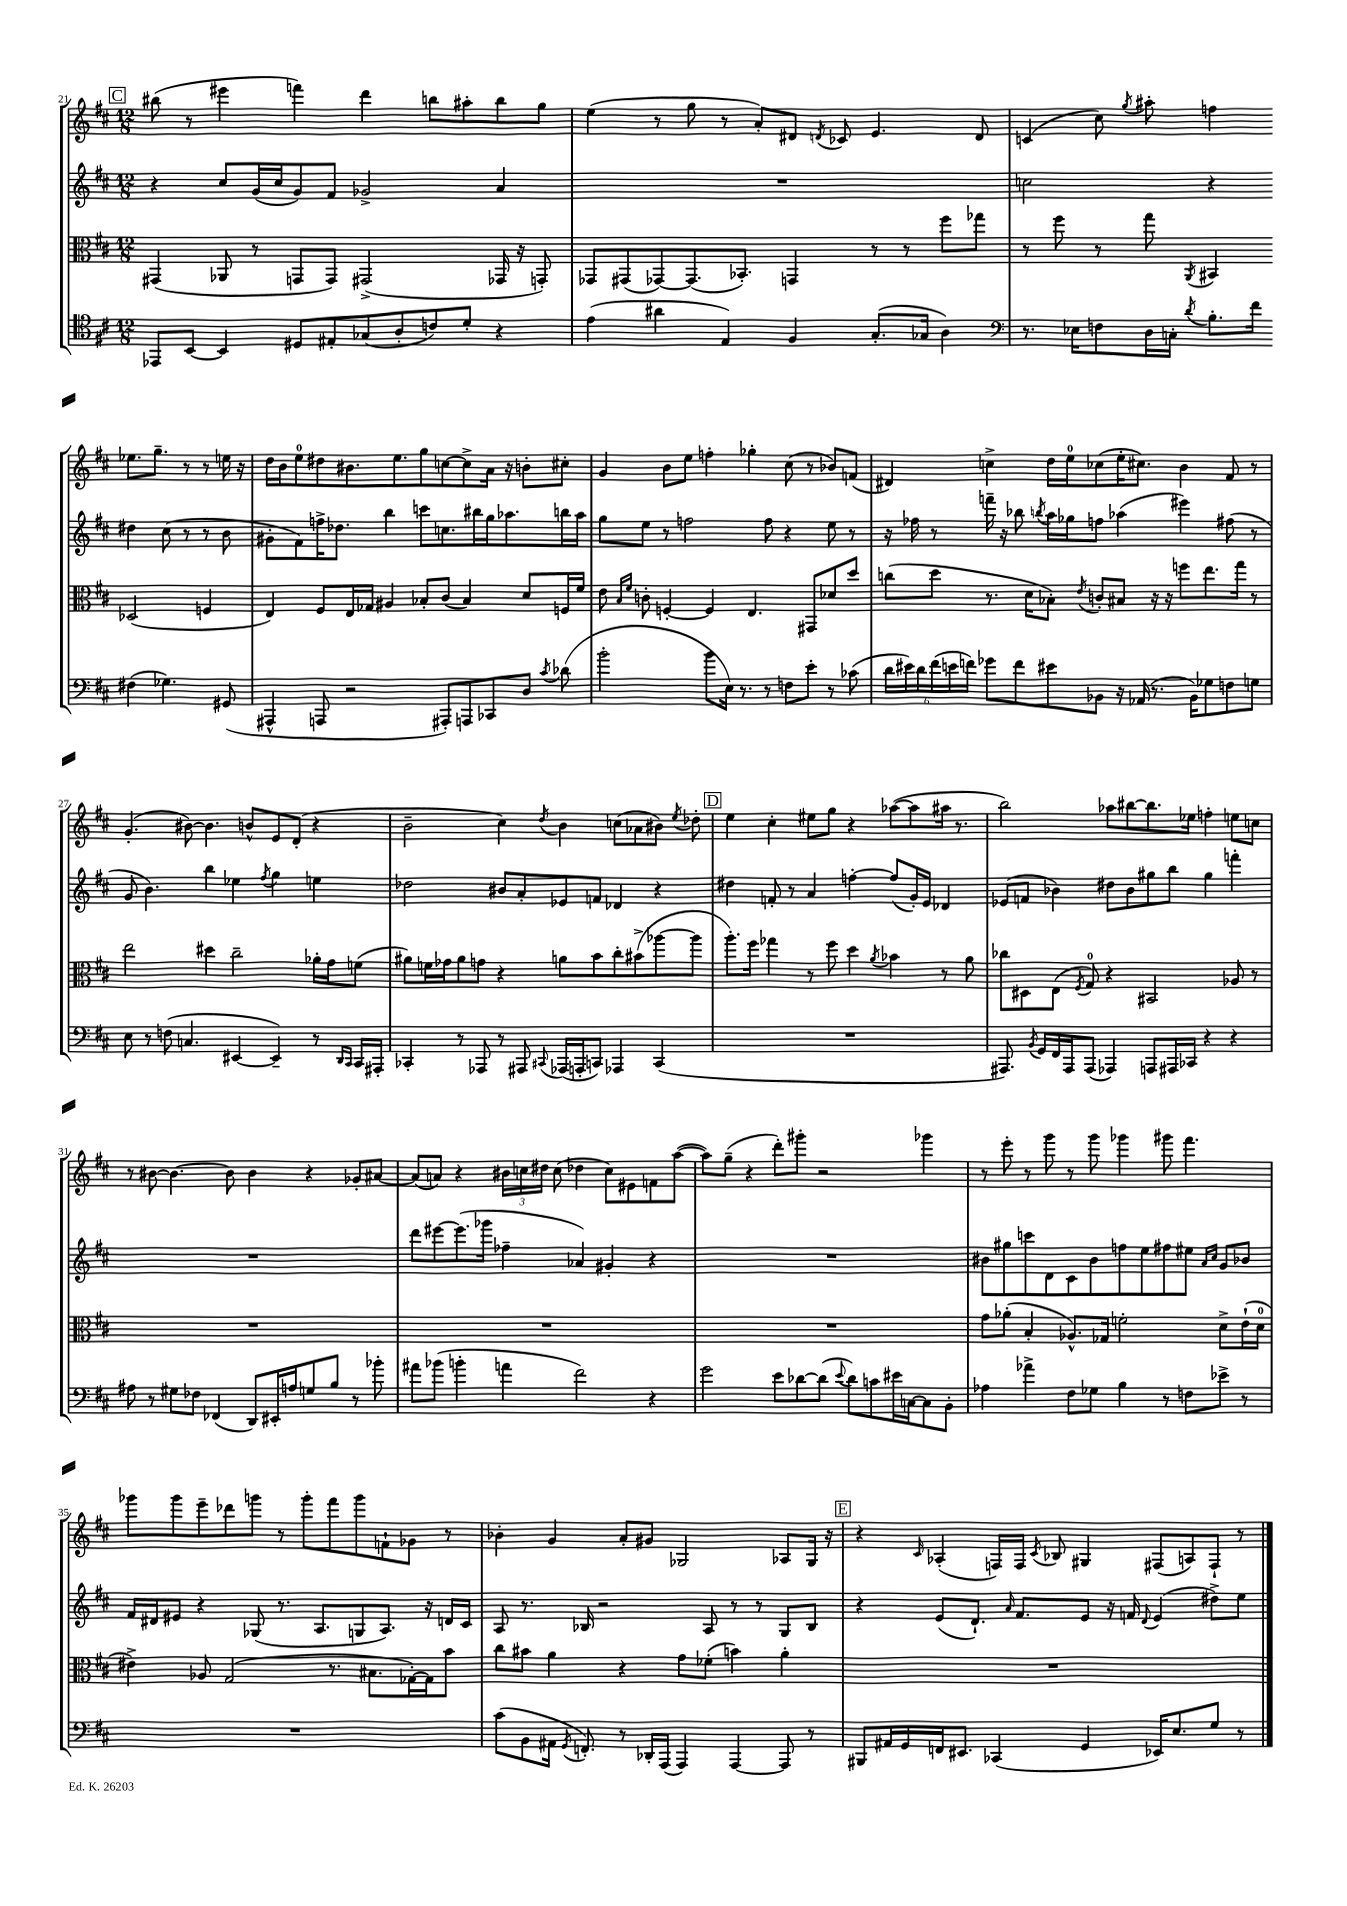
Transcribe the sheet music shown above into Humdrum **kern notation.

**kern	**kern	**kern	**kern
*staff4	*staff3	*staff2	*staff1
*clefC4	*clefC3	*clefG2	*clefG2
*k[f#c#]	*k[f#c#]	*k[f#c#]	*k[f#c#]
*M12/8	*M12/8	*M12/8	*M12/8
8EE-	(4GG#	4r	(8bb#
[8BB	.	.	8r
4BB]	8AA-	8cc#	4eee#
.	8r	(16g	.
.	.	16cc#	.
8D#	8GG	8g)	4fff)
8E#'	8GG)	8f#	.
(8G-	(2GG#^	2g-^	4ddd
8A'	.	.	.
8c)	.	.	8bb
8d'	.	.	8aa#'
4r	16GG-	4a	8bb
.	16r	.	.
.	8GG')	.	8gg
=	=	=	=
(4e	8GG-	1.r	(4ee
.	(8GG#	.	.
4a#	[8GG-)	.	8r
.	(8.GG-]	.	8gg
4E)	.	.	8r
.	8.BB-')	.	.
.	.	.	8a')
4F#	4GG	.	8d#
.	.	.	8qd
.	.	.	8c-
(8.G'	8r	.	4.e
.	8r	.	.
16G-	.	.	.
4A)	8ff#	.	.
.	8gg-	.	8d
=	=	=	=
*clefF4	*	*	*
8.r	8r	2cc	(4c
.	8ff#	.	.
16E-	.	.	.
8F	8r	.	8cc#)
.	.	.	8qgg
16D	8gg	.	8aa#'
16C'	.	.	.
8qd	8qAA	.	.
8.B'	4BB#	4r	4ff
16f#	.	.	.
(4F#	(2D-	4dd#	8.ee-
.	.	.	8.gg~
4.G-)	.	(8cc	.
.	.	8r	8r
.	4F	8r	8r
(8GG#	.	8b	16ee
.	.	.	16r
=	=	=	=
4AAA#^^	4E)	8g#'	16dd
.	.	.	16b
.	.	8f#)	8ee
8AAA	8F#	16ff^	8dd#
.	.	8.dd-	.
2r	16E	.	8.b#
.	16G-	.	.
.	4A#	4bb	.
.	.	.	8.ee
.	8B-'	8ccc	8gg
8AAA#')	(8c#	8.cc	[8cc
8AAA	4B-)	.	8cc^]
.	.	16bb#	.
8CC-	.	16gg	16a
.	.	8.aa-	16r
8D	8d	.	8b'
8qc#	.	.	.
(8d-	16F	16bb	8cc#'
.	16f#	16aa-	.
=	=	=	=
2b'	8e	8gg	4g
.	16qqB	.	.
.	16qqf#	.	.
.	8c'	8ee	.
.	[4F'	8r	8b
.	.	2ff	8ee
8b	4F]	.	4ff'
16E)	.	.	.
8.r	.	.	.
.	4.E	.	4gg-'
8r	.	8ff	.
8F	.	4r	(8cc#
8e'	8GG#	.	8r
8r	8d-	8ee	8b-)
(8c-	8dd	8r	(8f
=	=	=	=
24d	(8cc	16r	4d#)
24e#)	.	.	.
.	.	16ff-	.
24d	.	.	.
(24f#	8dd	8r	.
24e	.	.	.
24f)	.	.	.
8g-	8.r	16fff~	4cc^
.	.	16r	.
8f	.	8bb-	.
.	16d	.	.
.	.	8qbb	.
8e#	8B-')	16aa	16dd
.	.	16gg-	16ee
.	8qe	.	.
8BB-	8c'	8ff	(8cc-
16r	8B#	(4aa-	16ee'
(16AA-	.	.	8.cc#)
8.r	16r	.	.
.	16r	.	.
.	8ff	4eee#)	4b
16BB-)	.	.	.
8G-	8.ee	.	.
8F	.	(8ff#	8f#
.	16gg	.	.
8G	8r	8r	8r
=	=	=	=
8E	2ee	8g	(4.g'
8r	.	4.b)	.
(8F	.	.	.
4.C	.	.	[8b#)
.	4dd#	4bb	4.b#]
[4EE#	2cc#~	4ee-	.
.	.	.	8b^^
.	.	8qff#	.
4EE#~])	.	4gg	8e
.	.	.	(8d'
8r	16a-'	4ee	4r
.	16g	.	.
16qqDD	.	.	.
16qqCC#	.	.	.
16CC#	(8f	.	.
16AAA#'	.	.	.
=	=	=	=
4CC-'	8a#)	2dd-	2b~
.	16f	.	.
.	16g-	.	.
8r	8a#	.	.
8AAA-	8g	.	.
8r	4r	8b#	4cc#)
8AAA#	.	8a'	.
8qqCC#	.	.	8qdd
(16AAA-	8a	8e-	4b
16AAA'	.	.	.
8CC)	8b	8f	.
4AAA-	8cc#'	4d-	(8cc
.	(8b#^	.	8a-
(4CC	[8aa-	4r	8b#)
.	.	.	8qee
.	8aa-]	.	8dd-'
=	=	=	=
1.r	8.aa')	4dd#	4ee
.	16ff#	.	.
.	4gg-	8f'	4cc#'
.	.	8r	.
.	8r	4a	8ee#
.	8ff#	.	8gg
.	4dd	[4ff'	4r
.	8qa	.	.
.	4b-	(8ff]	([8aa-
.	.	16g')	8aa-]
.	.	16e	.
.	8r	4d-	16aa#
.	.	.	8.r
.	8a	.	.
=	=	=	=
8.AAA#)	8cc-	(8e-	2bb)
.	8D#	8f	.
8qBB	.	.	.
16GG	.	.	.
16FF#	(8E	4b-)	.
16AAA#	.	.	.
.	8qF#	.	.
(8AAA#	8G)	.	.
4AAA-)	4r	8dd#	8aa-
.	.	8b-	[8bb#
8AAA	2BB#	8gg#	8.bb#]
16AAA#	.	8bb	.
16CC-	.	.	16ee-
4r	.	4gg#	4ff'
4r	8A-	4fff'	8ee
.	8r	.	8cc
=	=	=	=
8A#	1.r	1.r	8r
8r	.	.	[8b#
8G#	.	.	4.b#_
8F-	.	.	.
(4FF-	.	.	.
.	.	.	8b#]
8DD)	.	.	4b#
16EE#'	.	.	.
16A	.	.	.
8G	.	.	4r
8B	.	.	.
8r	.	.	8g-'
8b-'	.	.	[8a#
=	=	=	=
8a#	1.r	8ddd	(8a#]
(8b-	.	[8eee#	8a)
4b'	.	(8.eee#]	4r
.	.	16ggg-	.
4a	.	4ff-~	24b#
.	.	.	24cc
.	.	.	24dd#
.	.	.	(8cc
2f#)	.	4a-)	4dd-
.	.	4g#'	8cc)
.	.	.	8e#
4r	.	4r	8f
.	.	.	([8aa
=	=	=	=
2g	1.r	1.r	8aa])
.	.	.	(8gg~
.	.	.	4r
8e	.	.	8ddd')
[8d-	.	.	8ggg#'
(8d-]	.	.	2r
8qqe	.	.	.
8d-)	.	.	.
8c	.	.	.
16e#	.	.	.
[16C	.	.	.
8C]	.	.	4ggg-
8BB'	.	.	.
=	=	=	=
4A-	8g	8b#	8r
.	(8a-'	8gg#	8eee'
4a-^	4B'	8ccc	8r
.	.	8d	8ggg
8F#	8.A-^^)	8c#	8r
8G-	.	8b#	8ggg
.	16G-	.	.
4B	2f'	8ff	4ggg-
.	.	8ee	.
8r	.	8ff#	8ggg#
8F	.	8ee#	4.fff#
.	.	16qqa	.
.	.	16qqcc#	.
8e-^	8d^	8g	.
8r	(16e`	8b-	.
.	16d	.	.
=	=	=	=
1.r	4e#^)	16f#	8ggg-
.	.	16d#	.
.	.	8e#	8ggg-
.	8A-	4r	8eee~
.	(2G	.	8ddd-
.	.	(8G-	8ggg
.	.	8.r	8r
.	.	.	8ggg'
.	.	8.A	.
.	8.r	.	8fff#
.	.	8G	8ggg
.	8.B#	.	.
.	.	8.A)	8f`
.	[16G-')	.	8g-
.	16G-]	16r	.
.	8b	16d	8r
.	.	16c#	.
=	=	=	=
(8c#	8cc#	8A	4b-'
8BB	8b#	8.r	.
16AA#	4a	.	4g
8qGG	.	.	.
8.FF')	.	16B-	.
.	.	2r	.
8r	4r	.	8a'
16DD-'	.	.	8g#
(16AAA	.	.	.
4AAA)	8g	.	2G-
.	(8f-'	8A	.
[4AAA	4b)	8r	.
.	.	8r	.
8AAA]	4a'	8G	8A-
8r	.	8B-	16G-
.	.	.	16r
=	=	=	=
8BBB#	1.r	4r	4r
16AA#	.	.	.
16GG	.	.	.
.	.	.	16qqc#
16FF	.	(8e	(4A-'
8.EE#	.	.	.
.	.	8.d`)	.
(4CC-	.	.	16F)
.	.	16qqa	.
.	.	8.f#	16F
.	.	.	8qc#
.	.	.	8B-
4GG	.	8e	4G#
.	.	16r	.
.	.	16f	.
.	.	8qqd	.
16EE-)	.	(4e	(8F#
8.E	.	.	.
.	.	.	8A)
8G	.	8dd#^)	8F#`
8r	.	8ee	8r
==	==	==	==
*-	*-	*-	*-
